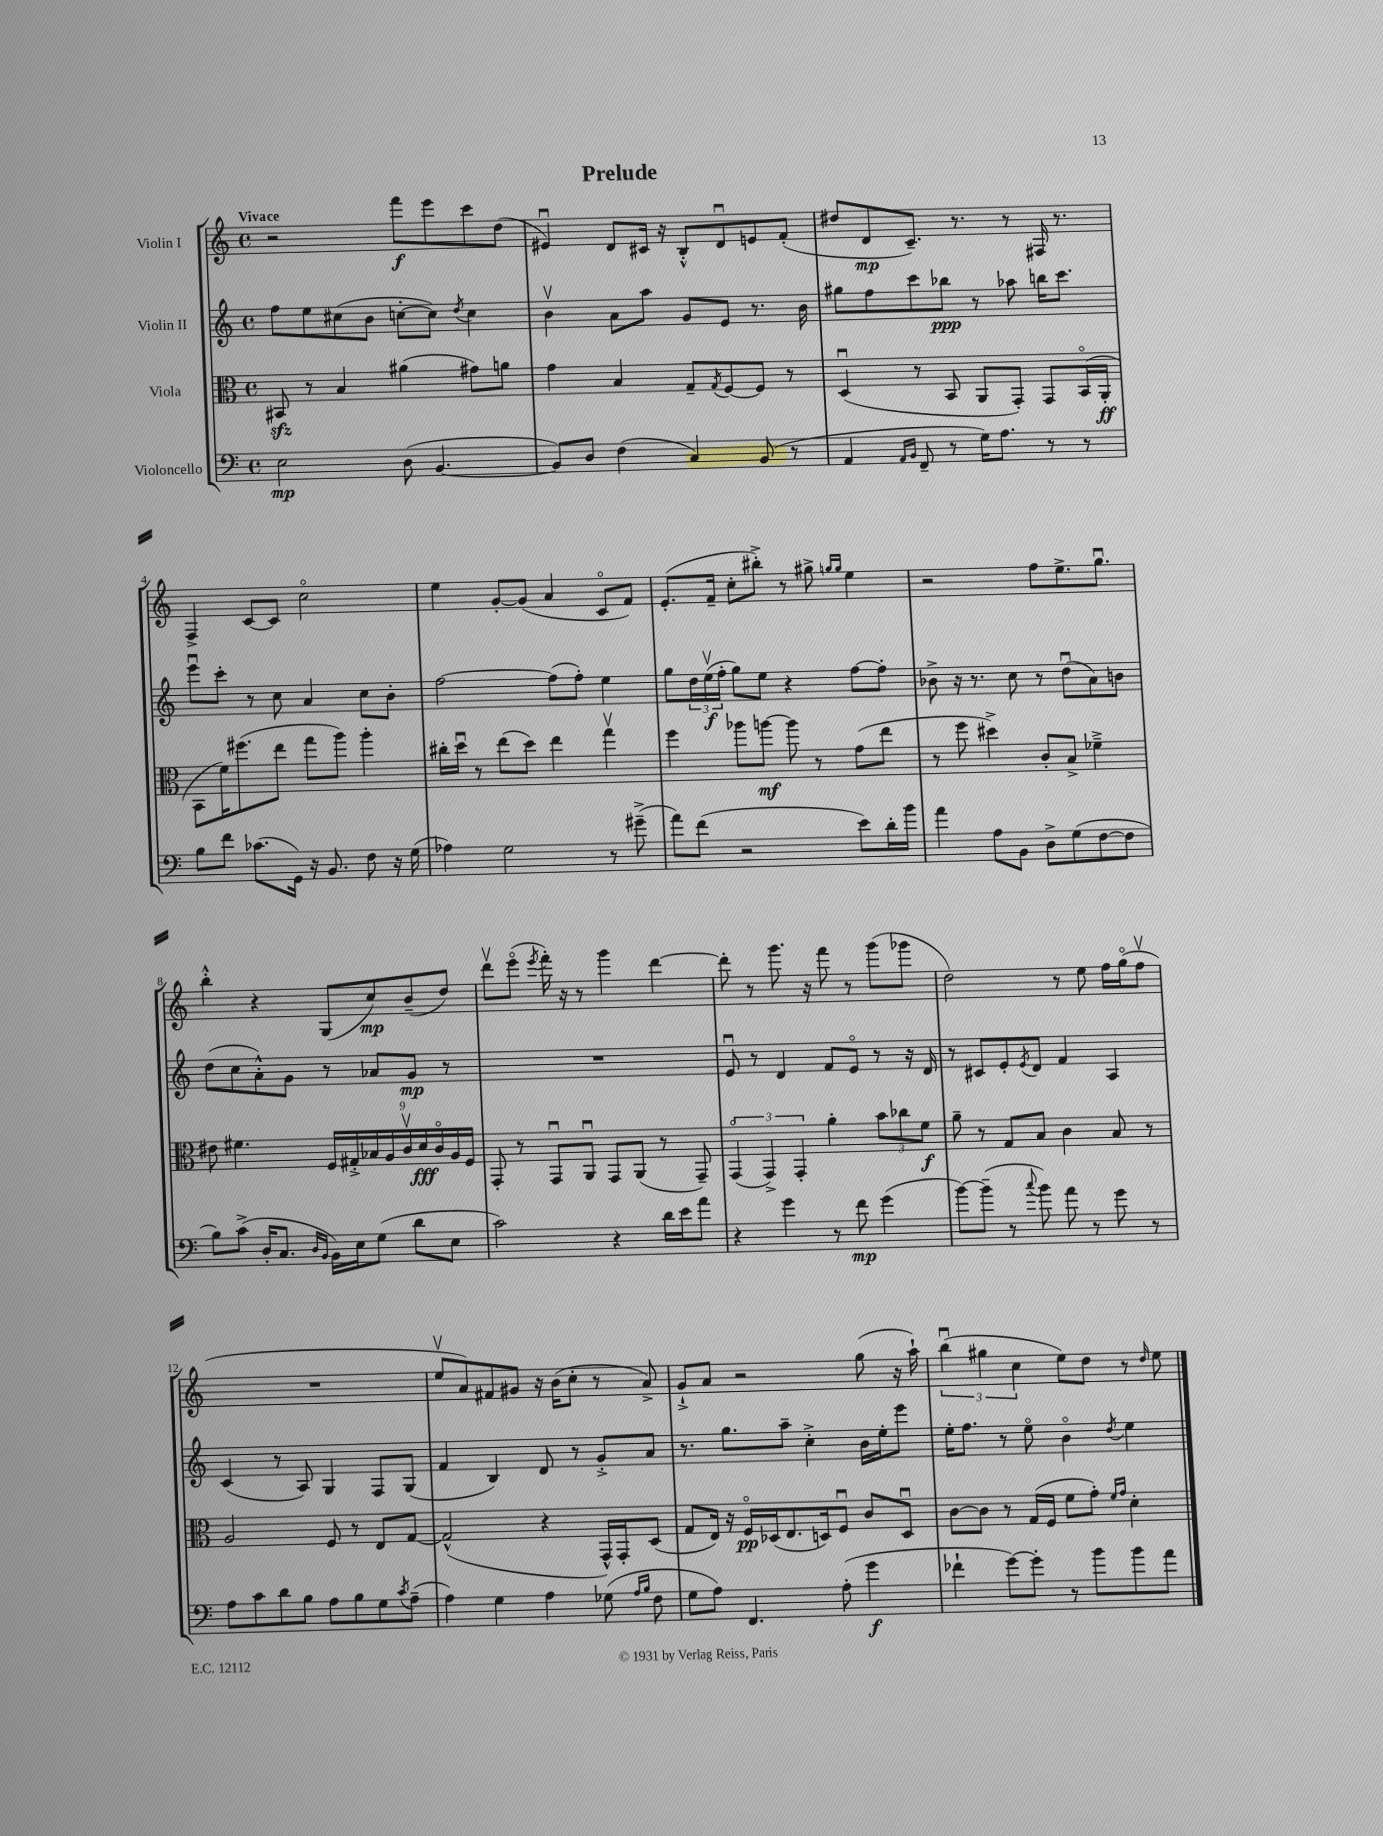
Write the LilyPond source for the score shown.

\header { title = "Prelude" }
<<
\new StaffGroup <<
\new Staff = "s0" \with { instrumentName = "Violin I" } {
    \clef treble \key c \major \defaultTimeSignature \time 4/4 \tempo "Vivace"
    r2 f'''8\f e'''8 c'''8 d''8( |
    eis'4\downbow) d'8 cis'16 r16 b8-.-^ d'8\downbow e'8 f'8-.( |
    dis''8 d'8\mp c'8.--) r8. r8 fis16 r8. |
    f4-> c'8~ c'8 c''2\flageolet |
    e''4 g'8~-. g'8( a'4 c'8\flageolet f'8) |
    e'8.-.( f'16-- c''8-. bis''8-.->) r8 gis''8-> \grace { g''16 g''16 } e''4 |
    r2 f''8 e''8.-> g''8.\downbow |
    b''4-.-^ r4 g8( c''8\mp) b'8--( d''8) |
    d'''8\upbow e'''8\flageolet( \acciaccatura { e'''8 } f'''16-.) r16 r8 g'''4 d'''4~ |
    d'''8-. r8 g'''8. r16 f'''8 r8 g'''8( ges'''8 |
    d''2) r8 e''8 f''16 g''16\flageolet( f''8\upbow |
    R1 |
    e''8\upbow a'8) fis'8 gis'8 r16 b'16( c''8-. r8 a'8->) |
    g'8-!-> a'8 r2 g''8( r16 a''16-!) |
    \tuplet 3/2 { b''4\downbow( gis''4 c''4 } e''8) d''8 r8 \grace { d''16 } e''8 \bar "|." |
}
\new Staff = "s1" \with { instrumentName = "Violin II" } {
    \clef treble \key c \major \defaultTimeSignature \time 4/4
    f''8 e''8 cis''8( b'8 c''8~-. c''8) \acciaccatura { d''8 } c''4 |
    b'4\upbow a'8 a''8 g'8 e'8 r8. b'16 |
    gis''8 f''8 c'''8 bes''8\ppp r8 aes''8 b''16 c'''8. |
    e'''8\downbow c'''8-. r8 c''8 a'4 c''8 b'8-. |
    f''2~ f''8( f''8-.) e''4 |
    g''8 \tuplet 3/2 { d''16 e''16\upbow\f( f''16-. } g''8) e''8 r4 f''8~ f''8-. |
    bes'8-> r16 r8. c''8 r8 d''8\downbow( a'8) b'8 |
    d''8( c''8 a'8-.-^) g'8 r8 aes'8 g'8\mp r8 |
    R1 |
    e'8\downbow r8 d'4 f'8 e'8\flageolet r8 r16 d'16 |
    r8 cis'8 e'8-. \acciaccatura { e'8 } d'8 f'4 a4 |
    c'4( r8 a8) g4 f8 g8( |
    f'4 b4) d'8 r8 g'8-.-> a'8 |
    r8. g''8. a''8-- c''4-.-> b'16 e''16-. e'''8 |
    e''16-. f''8. r8 e''8\flageolet b'4\flageolet \acciaccatura { d''8 } e''4 \bar "|." |
}
\new Staff = "s2" \with { instrumentName = "Viola" } {
    \clef alto \key c \major \defaultTimeSignature \time 4/4
    bis,8\sfz r8 b4 ais'4( gis'8) a'8 |
    g'4 b4 g8-- \acciaccatura { g8 } f8~ f8 r8 |
    d4\downbow( r8 b,8 a,8 g,8-.) g,8 b,16\flageolet( a,16-.\ff |
    b,8 f'16) fis''8.( e''8 g''8 a''8) a''4-. |
    cis''16-. d''16\downbow r8 e''8( d''8) e''4 g''4\upbow |
    f''4 aes''8 a''8~\mf a''8 r8 g'8( e''8 |
    r8 f''8 dis''4->) c'8-. b8-> fes'4---> |
    eis'8 fis'4. \tuplet 9/8 { f16 gis16-.-> bes16 a16 c'16\upbow d'16\fff c'16\flageolet a16 f16 } |
    g,8-. r8 g,8\downbow a,8\downbow g,8 a,8( r8 g,8--) |
    \tuplet 3/2 { g,4\flageolet( g,4->) g,4-. } a'4-. \tuplet 3/2 { b'8 ces''8 f'8\f } |
    a'8-- r8 g8 b8 c'4 b8 r8 |
    a2 f8 r8 e8 g8~ |
    g2-^( r4 g,16-^) g,16-. d8( |
    g8 e16) r16 f16\flageolet\pp des16( e8. d16) f8\downbow c'8 d8\downbow |
    c'8~ c'8 r8 g16( f16 f'8 g'8-.) \grace { f'16 g'16 } d'4-. \bar "|." |
}
\new Staff = "s3" \with { instrumentName = "Violoncello" } {
    \clef bass \key c \major \defaultTimeSignature \time 4/4
    e2\mp d8( b,4.~ |
    b,8) d8 f4( c4) b,8( r8 |
    a,4 \grace { a,16 b,16 } f,8-- r8 g16) a8. r8 r8 |
    b8 f'8 ces'8.( g,16) r16 b,8. f8 r16 g16( |
    aes4) g2 r8 gis'8--->( |
    a'8) f'8( r2 e'8) d'16-. b'16 |
    a'4 a8 b,8 d8-> g8( f8~ f8 |
    b8) c'8->( d16-. c8. \grace { d16 b,16 } b,16) e16 g8( d'8 e8 |
    c'2) r4 d'16 e'16 a'8 |
    r4 g'4 r8 f'8\mp g'4( |
    b'8~) b'8--( r8 \appoggiatura { c''8 } b'8) a'8 r8 g'8 r8 |
    a8 c'8 d'8 b8 a8 b8 g8 \acciaccatura { c'8 } a8--( |
    a4) g4 a4 ges8( \grace { a16 b16 } f8 |
    g8 a8) f,4. a8-.( g'4\f |
    fes'4-! g'8~) g'8-. r8 b'8 b'8 a'8 \bar "|." |
}
>>
>>
